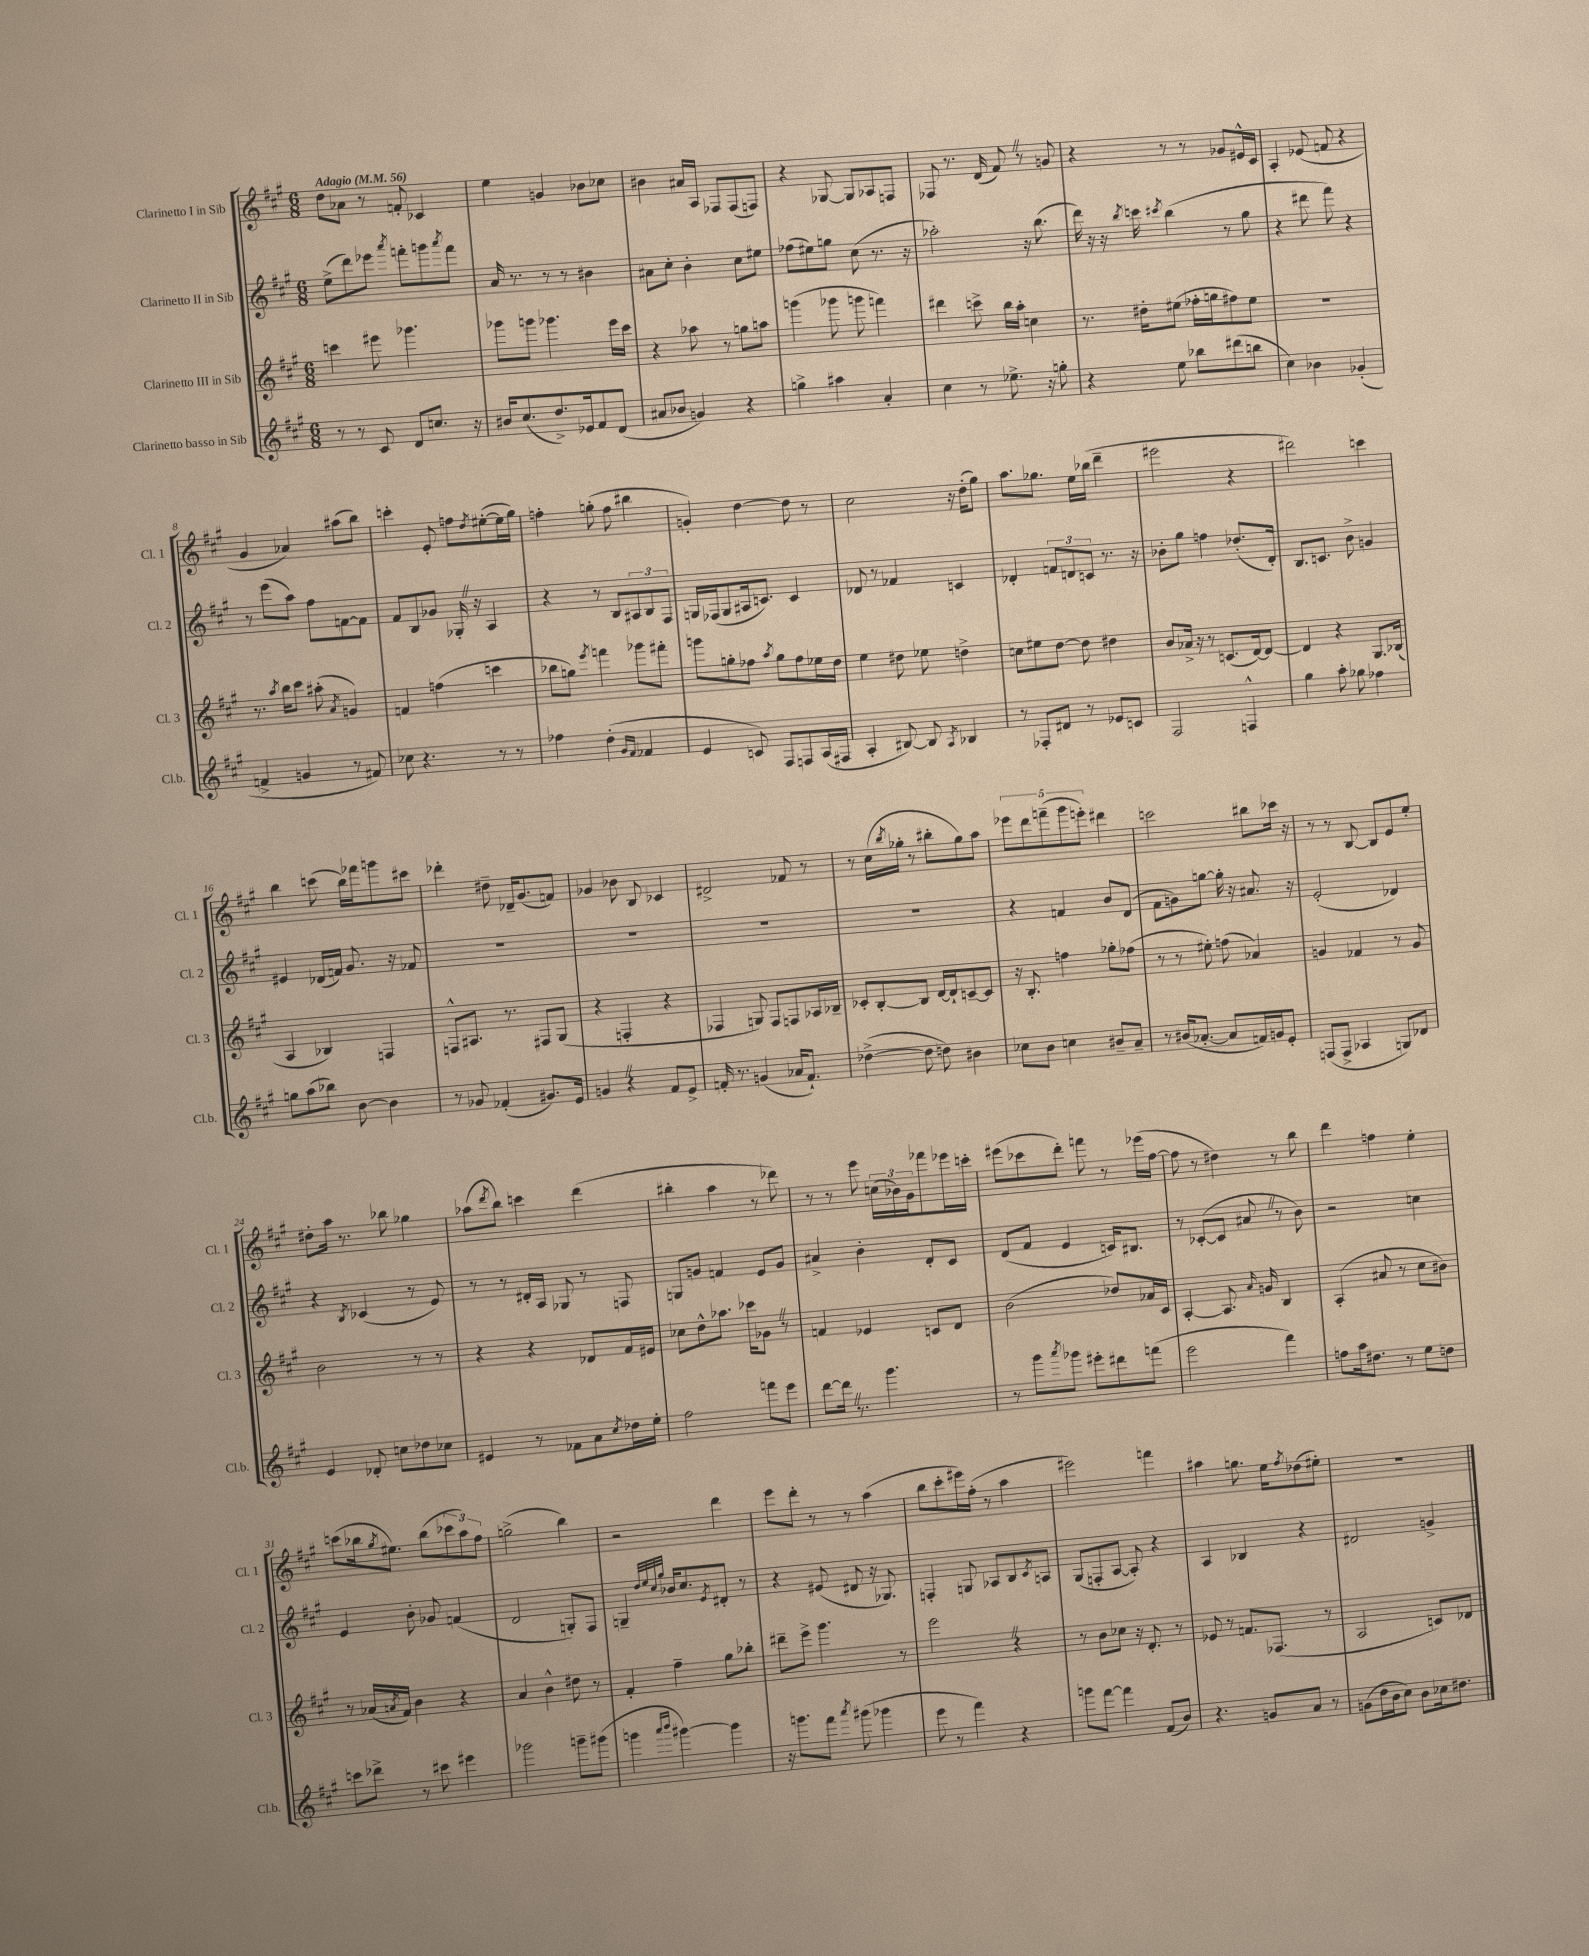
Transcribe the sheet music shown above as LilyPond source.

<<
\new StaffGroup <<
\new Staff = "s0" \with { instrumentName = "Clarinetto I in Sib" shortInstrumentName = "Cl. 1" } {
    \clef treble \key a \major \numericTimeSignature \time 6/8 \tempo "Adagio" 4 = 56
    d''8 aes'8 r8 f'8-. ces'4 |
    e''4 g'4 bes'8 ces''8 |
    bis'4 ais'16 a16 fes8 fes8( f8) |
    r4 ges8~ ges8 aes8 f8 |
    fes8 r8. d'16( fis'8) \once \override BreathingSign.text = \markup { \musicglyph "scripts.caesura.straight" } \breathe r8 g'8 |
    r4 r8 r8 ges'8 eis'16-^ cis'16 |
    a4-. ees'8( f'8 r4 |
    gis'4 aes'4) ais''8( b''8) |
    c'''4-. e'8-. f''8 \acciaccatura { d''8 } eis''8~-.( eis''16 gis''16) |
    f''4-. g''8-.( f''8 bis''4 |
    g'4-.) d''4~ d''8 r8 |
    cis''2 r16 d''16-.( gis''8) |
    a''8. ges''8. e''16 bes''16( d'''4-- |
    eis'''2 r4 |
    dis'''2) c'''4 |
    b''4 c'''8( b''16) fes'''16 g'''8 cis'''8 |
    des'''4-. dis''8-- des'16-- gis'8.( f'8) |
    ges'4 bes'8 b8 ces'4 |
    dis'2-> fes'8 r8 |
    r8 cis''16( \acciaccatura { b''8 } ges''16-. r8 bis''8-. ges''8) a''8 |
    \tuplet 5/4 { ees'''8 d'''8 f'''8--( gis'''8 e'''8-.) } dis'''4 |
    c'''2 bis''8 ces'''16 r16 |
    r8 r8 b8~ b8 e'8 e''8-. |
    dis''8-. a''16 r8. bes''8 ges''4 |
    aes''8( \acciaccatura { d'''8 } b''8) c'''4 d'''4( |
    bis''4-. a''4 r8 des'''8) |
    r8 r8 e'''8 \tuplet 3/2 { c''16( bes'16) gis'16 } fes'''8 ees'''16 c'''16-. |
    eis'''8( ces'''8 d'''8-.) f'''8 r8 ees'''16( fis''16~ |
    fis''8 r8 dis''4) r8 b''8 |
    d'''4 f''4 e''4-. |
    c'''8( bes''16 \acciaccatura { gis''8 } eis''8.) bes''8( \tuplet 3/2 { ces'''8 a''8) fis''8 } |
    g''2->( b''4) |
    r2 d'''4 |
    e'''8 d'''8-. r8 r8 a''4( |
    b''8 cis'''8-. eis'''16) fis''16-.( r8 a''4 |
    eis'''2) f'''4 |
    ais''4 g''8. e''16 \acciaccatura { fis''8 } des''8( eis''8-.) |
    R2. \bar "|." |
}
\new Staff = "s1" \with { instrumentName = "Clarinetto II in Sib" shortInstrumentName = "Cl. 2" } {
    \clef treble \key a \major \numericTimeSignature \time 6/8
    e''8->( d'''8) ees'''8 \acciaccatura { a'''8 } f'''8-. g'''8 \acciaccatura { a'''8 } f'''8 |
    a'16 r8. r8 r8 bis'4 |
    ais'8 cis''8-. b'4-. cis''8 eis''8 |
    fes''8( eis''8) g''8 cis''8( r8. r16 |
    aes''2-.) r16 b''8.( |
    d'''16) r16 r16 \acciaccatura { b''8 } c'''16 \acciaccatura { cis'''8 } b''4( r8 gis''8 |
    r4 dis'''8 fis'''8) r4 |
    r8 e'''8( a''8) fis''8 f'8~ f'8 |
    fis'8 b8 ges'8 ges16-. \once \override BreathingSign.text = \markup { \musicglyph "scripts.caesura.straight" } \breathe r16 a4 |
    r4 r8 b8 \tuplet 3/2 { ais8 b8 fis8 } |
    g16 fes16( g8 ais16 c'8.) c'4 |
    des'8 r8 fes'4 c'4 |
    des'4-. \tuplet 3/2 { f'8 d'8 c'8 } r8. r16 |
    bes'8-. gis''8 f''4 des''8.-.( d'16-.) |
    b8. c'8. b'8-> g'4 |
    eis'4 des'16( f'16) gis'8. r16 fes'8 |
    R2. |
    R2. |
    R2. |
    R2. |
    r4 f'4 b'8 d'8( |
    fis'8 g'8) g''8~ g''16-. r16 ais'8. r16 |
    e'2-.( des'4) |
    r4 \acciaccatura { b8 } ces'4( r8 e'8) |
    r8 r8 dis'16-. a16 ges8 r8 f8 |
    g8 g'8 f'4 e'8 g'8 |
    ais'4-> b'4-. d'8-. cis'8 |
    d'8( fis'8 e'4 c'16) bis8. |
    r8 ces'8~-.( ces'8 ais'8 \once \override BreathingSign.text = \markup { \musicglyph "scripts.caesura.straight" } \breathe r8 b'8) |
    r2 c''4 |
    e'4 b'8-. ges'8 f'4( |
    d'2 g8-.) fis8 |
    g4-- \grace { d''32 e''32 cis''32 gis''32 } bes'16 cis''8. \acciaccatura { e'8 } dis'8-. r8 |
    r4 eis'8( dis'8 r16 ges8.) |
    f4-. g8 aes8 b8 \acciaccatura { cis'8 } a8 |
    gis8( f8-. a8~ a8-.) r4 |
    a4 bes4 r4 |
    dis'2 g'4-> \bar "|." |
}
\new Staff = "s2" \with { instrumentName = "Clarinetto III in Sib" shortInstrumentName = "Cl. 3" } {
    \clef treble \key a \major \numericTimeSignature \time 6/8
    c'''4 eis'''8 ges'''4. |
    ges'''8 g'''8 ges'''4. e'''16 cis'''16 |
    r4 aes''8 r8 g''8 a''8 |
    g'''4( ges'''8 g'''8 f'''4) |
    dis'''4 c'''8-> b''16 a''16-. c''4 |
    r8. dis''16-. eis''8( fes''16-. g''16 fis''8) eis''8 |
    R2. |
    r8. \acciaccatura { a''8 } b''16 cis'''8 ais''8-.( \acciaccatura { a'8 } g'4) |
    f'4 f''4( c'''4 |
    bes''8 g''8) \acciaccatura { e'''8 } f'''4 ges'''8 fis'''8-. |
    g'''8 g''8-. fes''8 \acciaccatura { a''8 } g''8 fes''8 ees''16 d''16 |
    e''4 dis''8 ees''8 d''4-> |
    c''8 eis''8 d''8~ d''8 dis''4 |
    b'8 aes'16-> r16 r8 c'8.( d'16~) d'8~ |
    d'4 r4 gis8. bes16( |
    a4 bes4) f4 |
    f8-^ ais8. r8. fis8 gis8( |
    r4 f4-. r4 |
    fes4 g8) fes8 f8 aes16 bes16-- |
    ces'8-. b8~-. b8 d'16~ d'16-! c'8~-- c'8 |
    r16 b8.-. f''4 ges''8-. fes''8( |
    r8 r8 eis''8-.) f''8( aes'4) |
    g'4 fes'4 r8 g'8 |
    b'2 r8 r8 |
    r4 r4 des'8 fis'16 eis'16 |
    ces''8 d''8-^ aes''8. ces'''16 ges'8 \once \override BreathingSign.text = \markup { \musicglyph "scripts.caesura.straight" } \breathe r8 |
    f'4 ees'4 c'8 d'8 |
    b'2( des''8) aes'16 cis'16 |
    a4~-. a8. \grace { a'16 } g'16 b4 |
    a4-.( ais'8 r8 cis''8 bis'8) |
    r8 aes'16( \acciaccatura { a'8 } fis'16) b'4 r4 |
    a'4 b'4-^ dis''8 r8 |
    fis'4-. fis''4-- gis''8 bes''8-. |
    dis'''8-- e'''8-> gis'''4. r8 |
    e'''2 \once \override BreathingSign.text = \markup { \musicglyph "scripts.caesura.straight" } \breathe r4 |
    r8 b'8 ces''8 r16 d'8.-. r8 |
    ees'8 r8 f'8. fes8.( r8 |
    a2 c'8) des'8 \bar "|." |
}
\new Staff = "s3" \with { instrumentName = "Clarinetto basso in Sib" shortInstrumentName = "Cl.b." } {
    \clef treble \key a \major \numericTimeSignature \time 6/8
    r8 r8 cis'8 d'8 c''8. r16 |
    bis'16 cis''8.( d''8.->) ees'16 fis'8 d'8( |
    ais'8 bes'8 g'4) r4 |
    g''4-> ais''4 a'4-. |
    cis''4 r8 ees''8.-> r16 g''8-. |
    r4 e''8 bes''8 dis'''8( b''8 |
    cis''4) bes'4 ges'4-.( |
    f'4-> g'4 r8 fis'8) |
    ces''8 r4. r8 r8 |
    fes''4 d''4-.( \grace { gis'16 fis'16 } fes'4 |
    e'4 c'8) fis8 f8 a16( fis16 |
    a4-. bis8~) bis8 \acciaccatura { a8 } bes4 |
    r8 fes8-. dis'8 r8 ees'8 c'8 |
    fis2 f4-^ |
    gis''4 a''8-. ges''8 fes''4 |
    g''8 a''8( bes''8) b'8~ b'4 |
    r8 ges'8 fes'4-.( gis'8.) e'16 |
    g'4 \once \override BreathingSign.text = \markup { \musicglyph "scripts.caesura.straight" } \breathe r4 fis'8 e'8-> |
    f'16-. r8. g'4( aes'16 f'8.-!) |
    des''4~->( des''8 d''8) bis'4 |
    ces''8 b'8 c''4 bis'8-- a'8-- |
    r8 bis'16( aes'8.~-. aes'8 f'16) g'16 e'8-. |
    f8( f8-> aes4 g8) des'8 |
    e'4 des'8-. c''8 des''8 ces''8 |
    eis'4 r8 fes'8 a'8 \acciaccatura { cis''8 } des''16 e''16-. |
    fis''2 f'''8 e'''8 |
    d'''8~ d'''16 \once \override BreathingSign.text = \markup { \musicglyph "scripts.caesura.straight" } \breathe r8. gis'''4. |
    r8 gis'''8 \acciaccatura { a'''8 } ges'''8 eis'''8-. dis'''8 f'''8( |
    e'''2 fis'''4) |
    f''8 a''16 dis''8. r8 e''8 d''8 |
    c'''8 des'''8-> r8 cis'''8 eis'''4 |
    ges'''2 g'''8-- gis'''8( |
    g'''4 \grace { a'''16 b'''16 } gis'''4~) gis'''4 |
    r16 g'''8. fis'''8 \acciaccatura { a'''8 } gis'''8( ges'''4 |
    e'''8 r8 fis'''4) r4 |
    g'''8 fis'''8~ fis'''4 fis'8( b'8) |
    r4. g'8 a'8 r8 |
    g'8( d''16 b'16 cis''8) b'8 ces''16 dis''8. \bar "|." |
}
>>
>>
